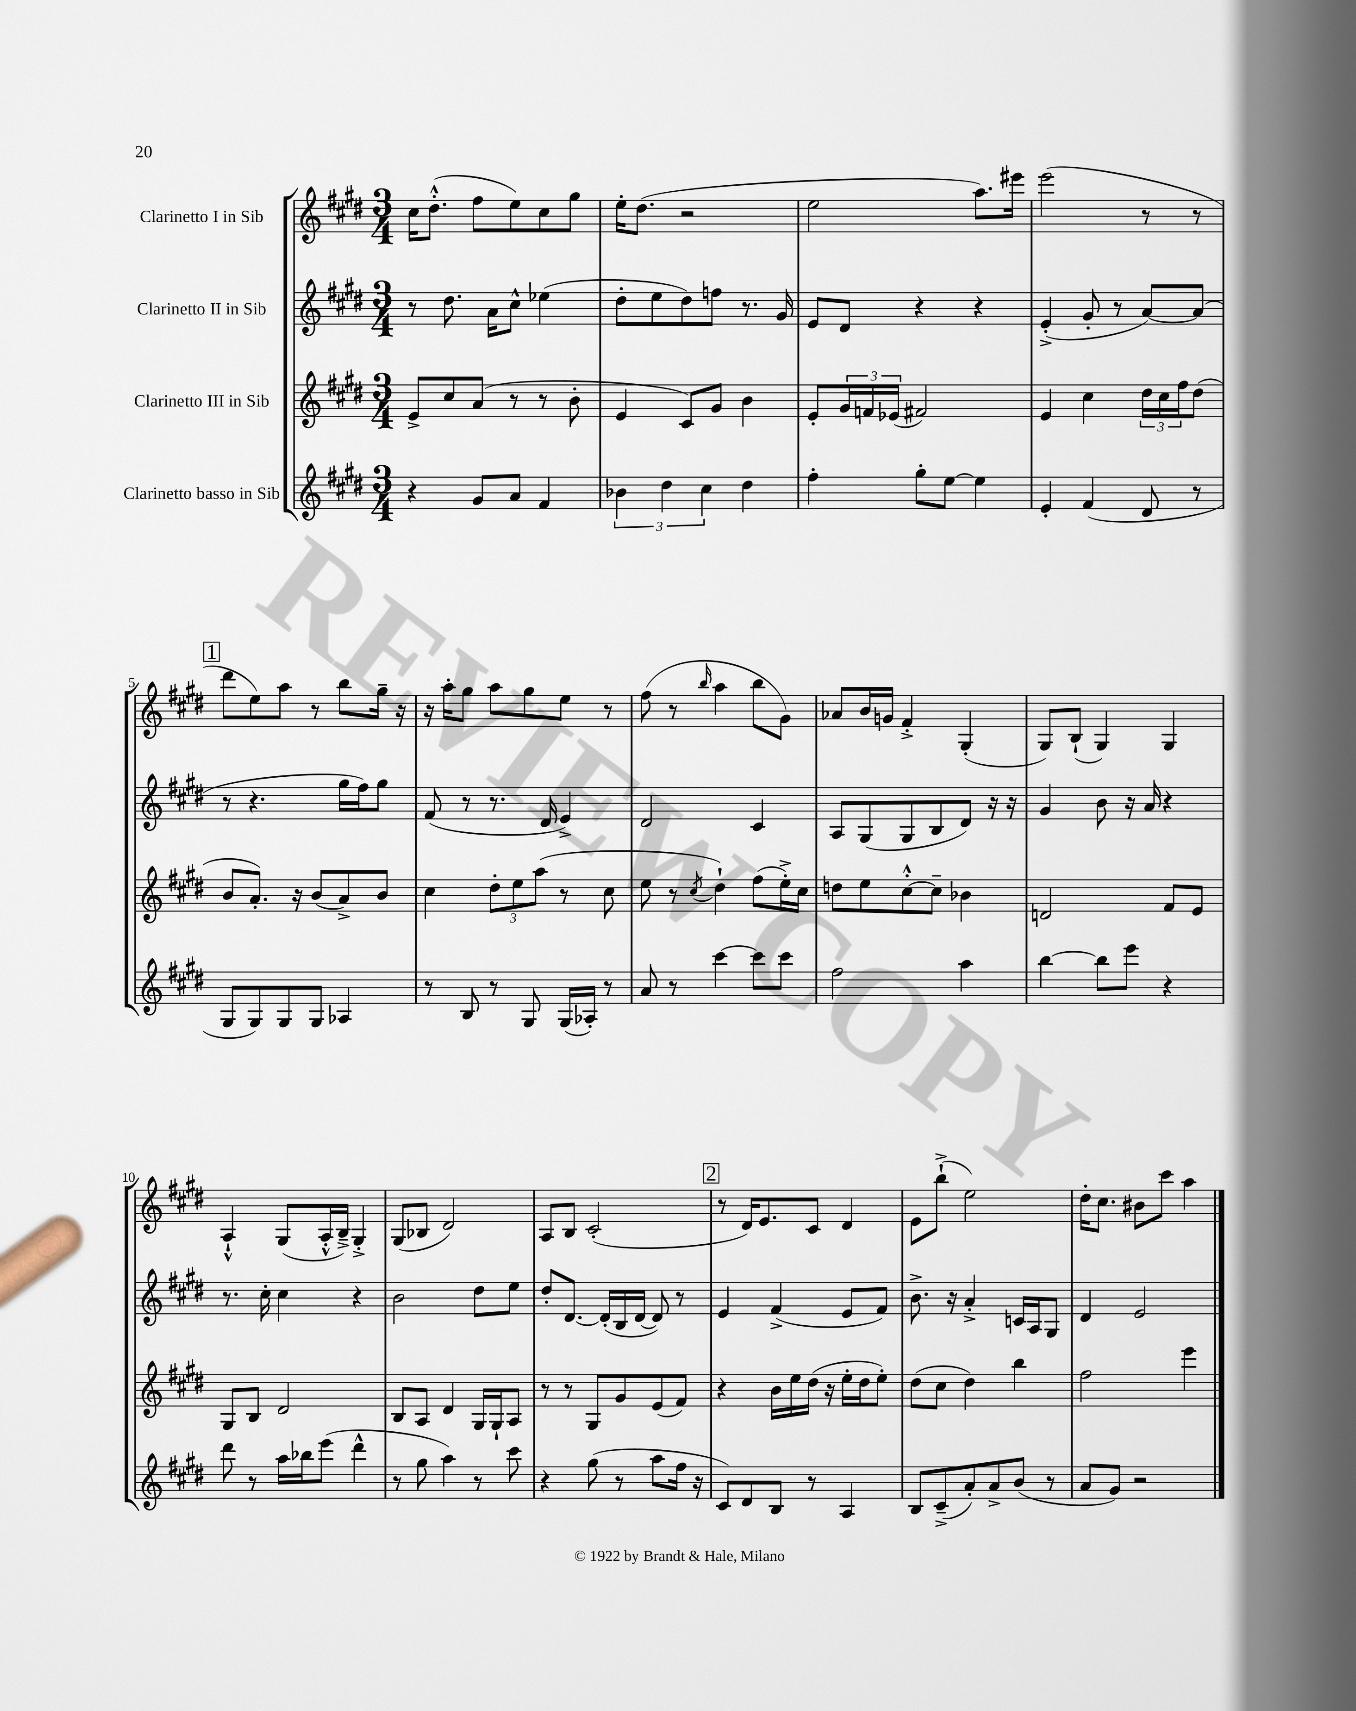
<<
\new StaffGroup <<
\new Staff = "s0" \with { instrumentName = "Clarinetto I in Sib" } {
    \clef treble \key e \major \numericTimeSignature \time 3/4
    cis''16 dis''8.-.-^( fis''8 e''8) cis''8 gis''8 |
    e''16-. dis''8.( r2 |
    e''2 a''8.) eis'''16 |
    e'''2( r8 r8 |
    \mark \markup { \box "1" } dis'''8 e''8) a''8 r8 b''8 gis''16-- r16 |
    r16 a''16-. gis''8 a''8 gis''8 e''8 r8 |
    fis''8( r8 \grace { b''16 } a''4 b''8 gis'8) |
    aes'8 b'16 g'16 fis'4-.-> gis4-.( |
    gis8) b8-!( gis4) gis4 |
    a4-!-^ gis8( a16-.-^ b16--->) gis4-.-> |
    gis8( bes8 dis'2) |
    a8 b8 cis'2-.( |
    \mark \markup { \box "2" } r8 dis'16) e'8. cis'8 dis'4 |
    e'8 b''8-!->( e''2) |
    dis''16-. cis''8. bis'8 cis'''8 a''4 \bar "|." |
}
\new Staff = "s1" \with { instrumentName = "Clarinetto II in Sib" } {
    \clef treble \key e \major \numericTimeSignature \time 3/4
    r8 dis''8. a'16 cis''8-^ ees''4( |
    dis''8-. e''8 dis''8) f''8 r8. gis'16 |
    e'8 dis'8 r4 r4 |
    e'4-.->( gis'8-. r8 a'8~) a'8( |
    \mark \markup { \box "1" } r8 r4. gis''16 fis''16) gis''8 |
    fis'8( r8 r8. dis'16 e'4->) |
    dis'2 cis'4 |
    a8 gis8( gis8 b8 dis'8) r16 r16 |
    gis'4 b'8 r16 a'16 r4 |
    r8. cis''16-. cis''4 r4 |
    b'2 dis''8 e''8 |
    dis''8-. dis'8.~ dis'16-.( b16 dis'16~ dis'8) r8 |
    \mark \markup { \box "2" } e'4 fis'4->( e'8 fis'8) |
    b'8.-> r16 a'4-.-> c'16 a16 gis8 |
    dis'4 e'2 \bar "|." |
}
\new Staff = "s2" \with { instrumentName = "Clarinetto III in Sib" } {
    \clef treble \key e \major \numericTimeSignature \time 3/4
    e'8-> cis''8 a'8( r8 r8 b'8-. |
    e'4 cis'8) gis'8 b'4 |
    e'8-. \tuplet 3/2 { gis'16 f'16 ees'16( } fis'2) |
    e'4 cis''4 \tuplet 3/2 { dis''16 cis''16 fis''16 } dis''8( |
    \mark \markup { \box "1" } b'8 a'8.-.) r16 b'8( a'8->) b'8 |
    cis''4 \tuplet 3/2 { dis''8-. e''8 a''8( } r8 cis''8 |
    e''8 r8 \acciaccatura { cis''8 } dis''4-!) fis''8( e''16-.->) cis''16 |
    d''8 e''8 cis''8~-.-^ cis''8-- bes'4 |
    d'2 fis'8 e'8 |
    gis8 b8 dis'2 |
    b8 a8 dis'4 gis16 gis16-! a8 |
    r8 r8 gis8 gis'8 e'8( fis'8) |
    \mark \markup { \box "2" } r4 b'16 e''16 dis''16( r16 e''16-. dis''16 e''8-.) |
    dis''8( cis''8 dis''4) b''4 |
    fis''2 e'''4 \bar "|." |
}
\new Staff = "s3" \with { instrumentName = "Clarinetto basso in Sib" } {
    \clef treble \key e \major \numericTimeSignature \time 3/4
    r4 gis'8 a'8 fis'4 |
    \tuplet 3/2 { bes'4 dis''4 cis''4 } dis''4 |
    fis''4-. gis''8-. e''8~ e''4 |
    e'4-. fis'4( dis'8 r8 |
    \mark \markup { \box "1" } gis8 gis8) gis8 gis8 aes4 |
    r8 b8 r8 gis8 gis16( aes16-.) r8 |
    a'8 r8 cis'''4~ cis'''8 cis'''8 |
    fis''2 a''4 |
    b''4~ b''8 e'''8 r4 |
    dis'''8 r8 a''16 bes''16 e'''8( dis'''4-^ |
    r8 gis''8 a''4) r8 cis'''8 |
    r4 gis''8( r8 a''8 fis''16 r16 |
    \mark \markup { \box "2" } cis'8) dis'8 b8 r8 a4 |
    b8 cis'8--->( a'8-.) a'8-> b'8( r8 |
    a'8 gis'8) r2 \bar "|." |
}
>>
>>
